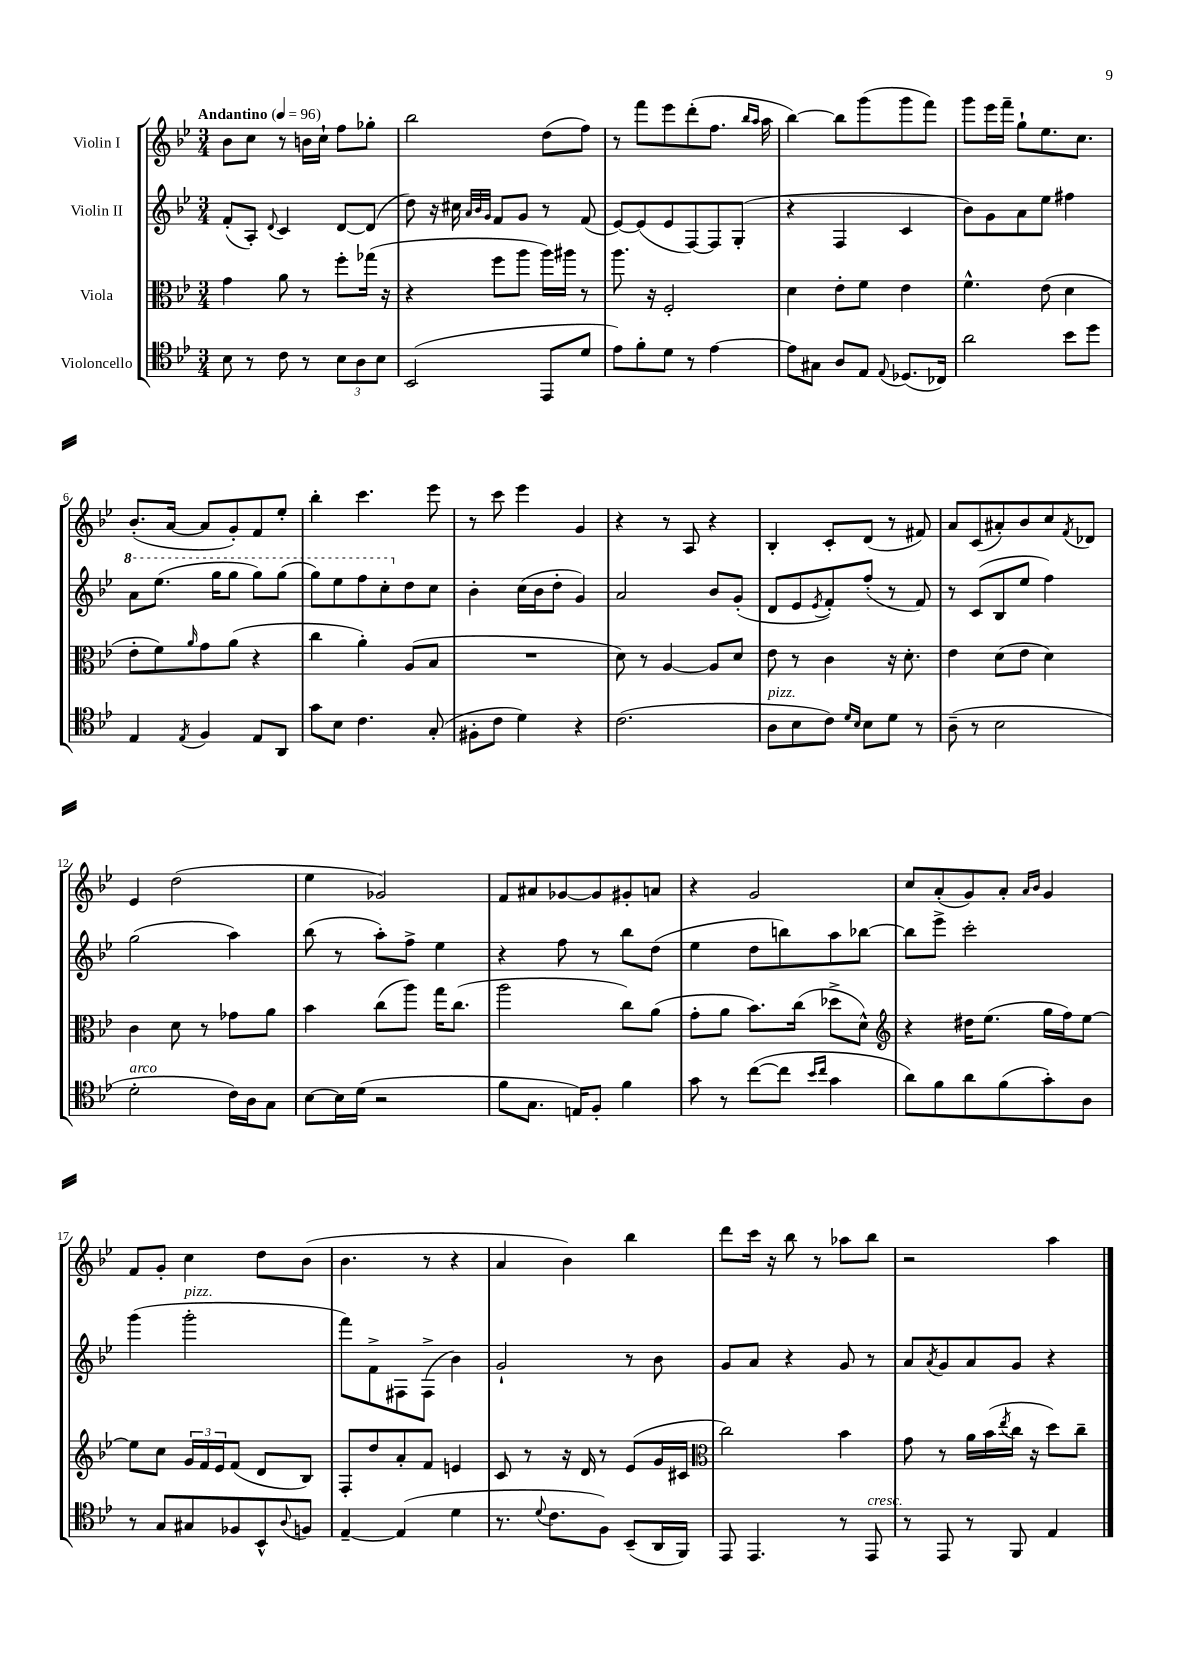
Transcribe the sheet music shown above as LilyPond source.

<<
\new StaffGroup <<
\new Staff = "s0" \with { instrumentName = "Violin I" } {
    \clef treble \key bes \major \numericTimeSignature \time 3/4 \tempo "Andantino" 4 = 96
    bes'8 c''8 r8 b'16 c''16-! f''8 ges''8-. |
    bes''2 d''8( f''8) |
    r8 f'''8 ees'''8 d'''8-.( f''8. \grace { bes''16 a''16 } a''16 |
    bes''4~) bes''8 g'''8( g'''8 f'''8) |
    g'''8 ees'''16 f'''16-- g''8-! ees''8. c''8. |
    bes'8.-.( a'16~ a'8 g'8-.) f'8 ees''8-. |
    bes''4-. c'''4. ees'''8 |
    r8 c'''8 ees'''4 g'4 |
    r4 r8 a8 r4 |
    bes4-. c'8-. d'8( r8 fis'8) |
    a'8 c'8( ais'8-.) bes'8 c''8 \acciaccatura { f'8 } des'8 |
    ees'4 d''2( |
    ees''4 ges'2) |
    f'8 ais'8 ges'8~ ges'8 gis'8-. a'8 |
    r4 g'2 |
    c''8 a'8-.( g'8) a'8-. \grace { a'16 bes'16 } g'4 |
    f'8 g'8-. c''4 d''8 bes'8( |
    bes'4. r8 r4 |
    a'4 bes'4) bes''4 |
    d'''8 c'''16 r16 bes''8 r8 aes''8 bes''8 |
    r2 a''4 \bar "|." |
}
\new Staff = "s1" \with { instrumentName = "Violin II" } {
    \clef treble \key bes \major \numericTimeSignature \time 3/4
    f'8-.( a8-.) \appoggiatura { d'8 } c'4 d'8~ d'8( |
    d''8) r16 cis''16 \grace { a'32 bes'32 g'32 } f'8 g'8 r8 f'8( |
    ees'8~) ees'8( ees'8 f8~) f8 g8-.( |
    r4 f4 c'4 |
    bes'8) g'8 a'8 ees''8 fis''4 |
    \ottava #1 a''8 ees'''8.( g'''16 g'''8 g'''8) g'''8( |
    g'''8) ees'''8 f'''8 c'''8-. \ottava #0 d''8 c''8 |
    bes'4-. c''16( bes'16 d''8-. g'4) |
    a'2 bes'8 g'8-.( |
    d'8 ees'8 \acciaccatura { ees'8 } f'8-.) f''8-.( r8 f'8) |
    r8 c'8( bes8 ees''8 f''4) |
    g''2( a''4) |
    bes''8( r8 a''8-.) f''8-> ees''4 |
    r4 f''8 r8 bes''8 d''8( |
    ees''4 d''8 b''8) a''8 bes''8~ |
    bes''8 ees'''8-> c'''2-. |
    g'''4( g'''2-.^\markup { \italic "pizz." } |
    f'''8) f'8-> fis8 fis8->( bes'4) |
    g'2-! r8 bes'8 |
    g'8 a'8 r4 g'8 r8 |
    a'8 \acciaccatura { a'8 } g'8 a'8 g'8 r4 \bar "|." |
}
\new Staff = "s2" \with { instrumentName = "Viola" } {
    \clef alto \key bes \major \numericTimeSignature \time 3/4
    g'4 a'8 r8 f''8-. ges''16( r16 |
    r4 f''8 a''8 a''16) ais''16 r8 |
    a''8. r16 f2-. |
    d'4 ees'8-. f'8 ees'4 |
    f'4.-^ ees'8( d'4 |
    ees'8-. f'8) \grace { a'16 } g'8 a'8( r4 |
    c''4 a'4-.) a8( bes8 |
    R2. |
    d'8) r8 a4~ a8 d'8 |
    ees'8 r8 c'4 r16 d'8.-. |
    ees'4 d'8( ees'8 d'4) |
    c'4 d'8 r8 ges'8 a'8 |
    bes'4 c''8( a''8) g''16 c''8.( |
    a''2 c''8) a'8( |
    g'8-. a'8 bes'8.) c''16( des''8-> d'8-^) |
    \clef treble r4 dis''16 ees''8.( g''16 f''16) ees''8~ |
    ees''8 c''8 \tuplet 3/2 { g'16 f'16 ees'16 } f'8( d'8 bes8) |
    f8-. d''8 a'8-. f'8 e'4 |
    c'8 r8 r16 d'16 r8 ees'8( g'16 cis'16 |
    \clef alto c''2) bes'4 |
    g'8 r8 a'16 bes'16( \acciaccatura { ees''8 } c''16 r16 d''8) c''8-- \bar "|." |
}
\new Staff = "s3" \with { instrumentName = "Violoncello" } {
    \clef tenor \key bes \major \numericTimeSignature \time 3/4
    bes8 r8 c'8 r8 \tuplet 3/2 { bes8 a8 bes8 } |
    bes,2( ees,8 d'8 |
    ees'8) f'8-. d'8 r8 ees'4~ |
    ees'8 gis8 a8 ees8 \appoggiatura { ees8 } des8.( ces16) |
    a'2 bes'8 d''8 |
    ees4 \acciaccatura { ees8 } f4 ees8 a,8 |
    g'8 bes8 c'4. g8-.( |
    fis8-. c'8 d'4) r4 |
    c'2.( |
    a8^\markup { \italic "pizz." } bes8 c'8) \grace { d'16 bes16 } bes8 d'8 r8 |
    a8--( r8 bes2 |
    d'2-.^\markup { \italic "arco" } c'16) a16 g8 |
    bes8~ bes16 d'16( r2 |
    f'8 g8. e16) f8-. f'4 |
    g'8 r8 c''8~( c''8 \grace { bes'16 c''16 } g'4 |
    a'8) f'8 a'8 f'8( g'8-.) a8 |
    r8 g8 gis8 fes8 bes,8-^ \appoggiatura { a8 } f8 |
    ees4~-- ees4( d'4 |
    r8. \appoggiatura { d'8 } c'8. f8) bes,8--( a,16 f,16) |
    ees,8 ees,4. r8 ees,8^\markup { \italic "cresc." } |
    r8 ees,8 r8 f,8 ees4 \bar "|." |
}
>>
>>
